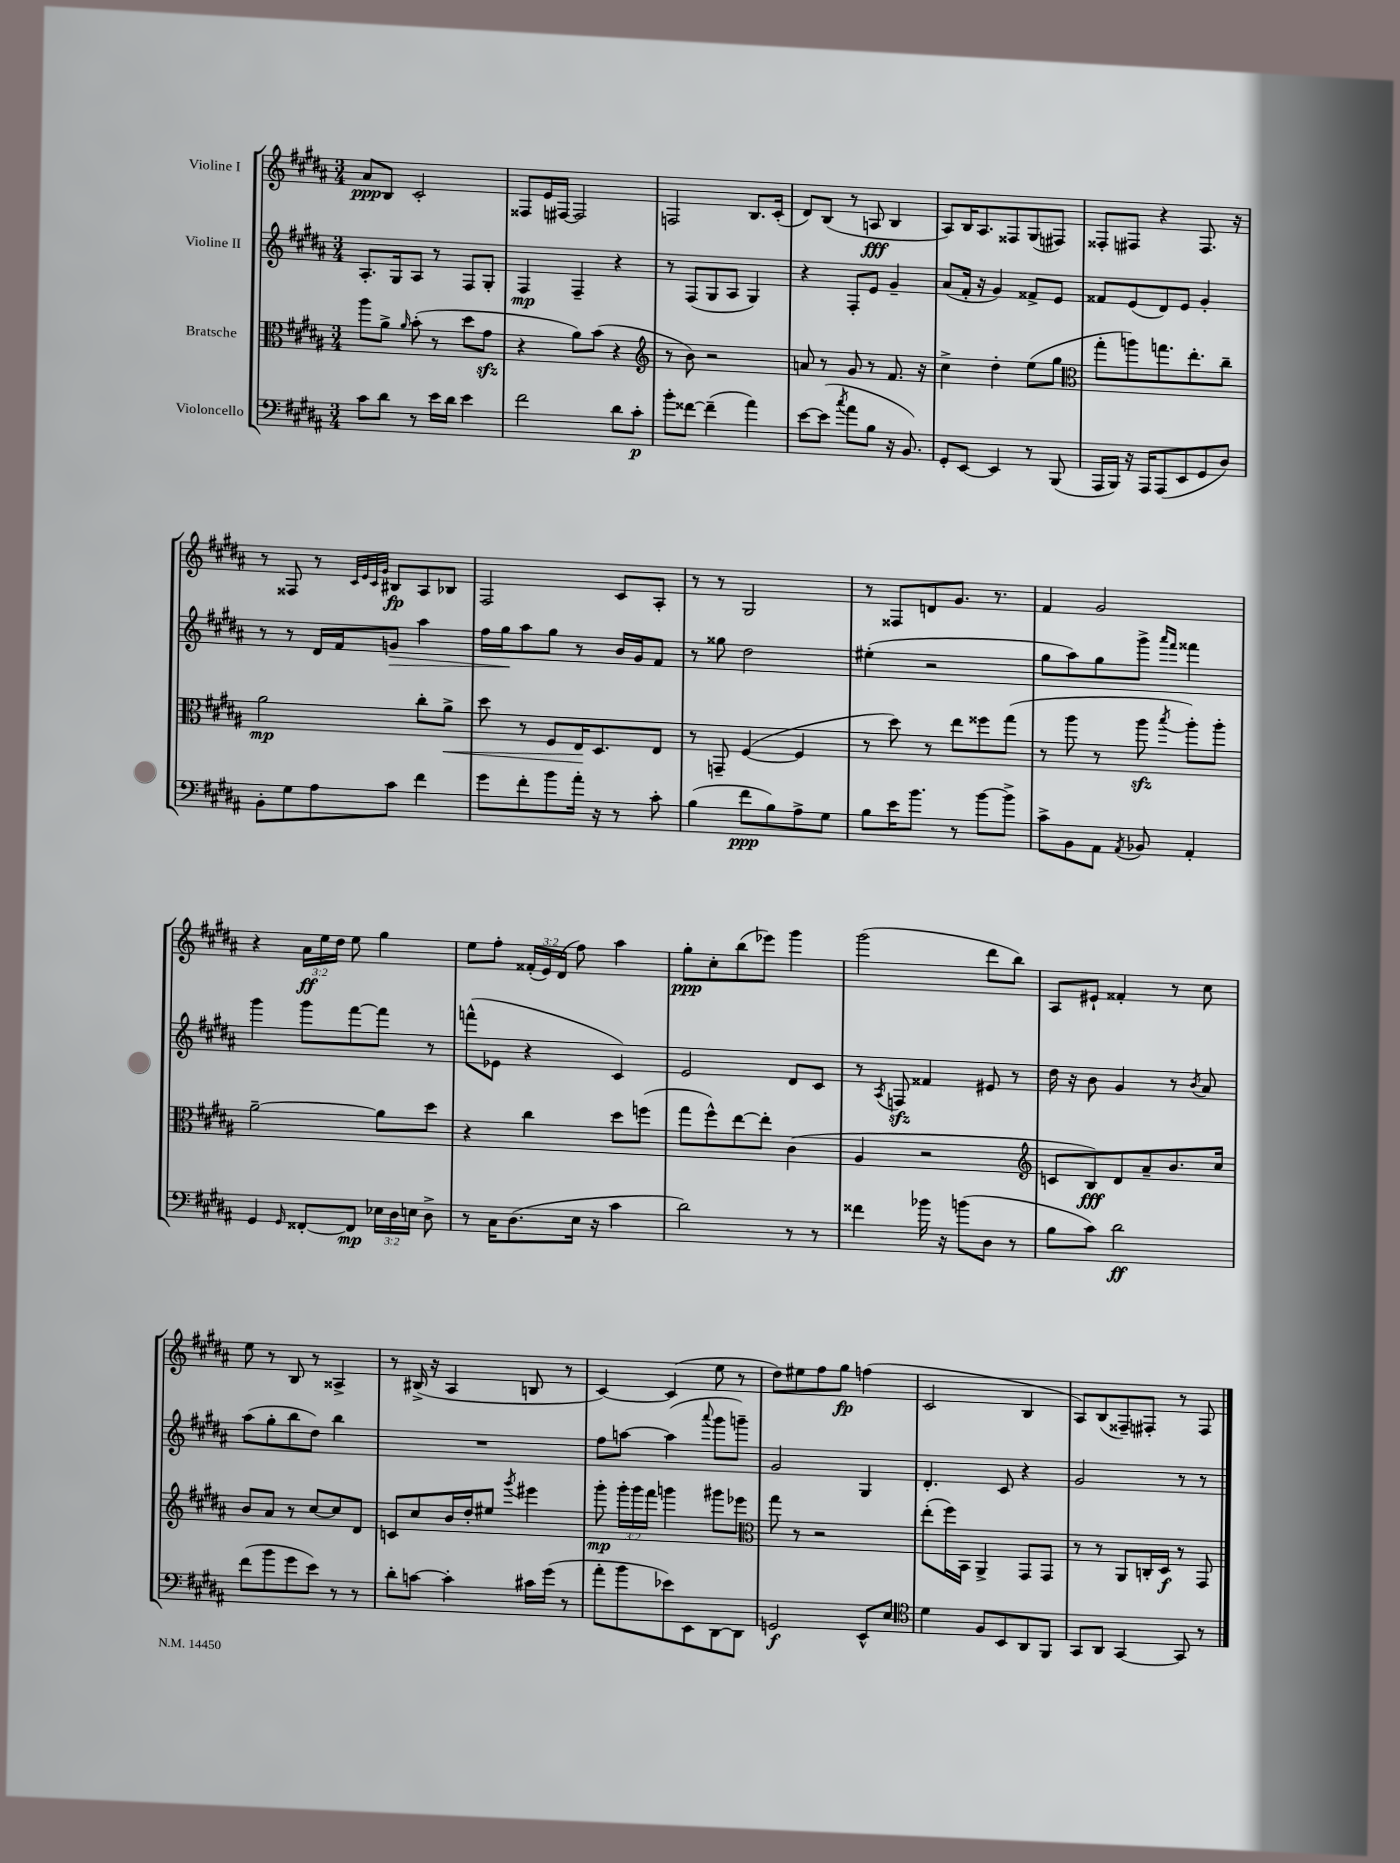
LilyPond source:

<<
\new StaffGroup <<
\new Staff = "s0" \with { instrumentName = "Violine I" } {
    \clef treble \key b \major \numericTimeSignature \time 3/4 \override Staff.TupletNumber.text = #tuplet-number::calc-fraction-text
    \autoBeamOff ais'8[\ppp b8] cis'2-. |
    fisis8[ e'16 fis16]~ fis2 |
    f2 b8.[ cis'16]-.( |
    dis'8[) b8]( r8 a8\fff b4 |
    ais8[) b16 ais8. fisis8 gis8( fis8]) |
    fisis8[-. fis8] r4 fis8. r16 |
    r8 fisis8 r8 \grace { cis'32[ e'32 cis'32 gis'32] } bis8[\fp ais8 bes8] |
    fis2 cis'8[ ais8]-. |
    r8 r8 gis2 |
    r8 fisis8[ d'8 gis'8.] r8. |
    fis'4 gis'2 |
    r4 \tuplet 3/2 { ais'16[\ff e''16 dis''16] } e''8 gis''4 |
    e''8[ fis''8]-. \tuplet 3/2 { fisis'16[-.( e'16) dis'16]( } fis''8) ais''4 |
    gis''8[-.\ppp cis''8-. b''8( ees'''8]) gis'''4 |
    gis'''2( dis'''8[ b''8]) |
    ais8[ eis'8]-! fisis'4-. r8 cis''8 |
    e''8 r8 b8 r8 aisis4-> |
    r8 bis16->( r16 ais4 b8 r8 |
    cis'4~) cis'4( e''8 r8 |
    dis''8[) eis''8 fis''8 gis''8]\fp f''4( |
    cis'2 b4 |
    ais8[) b8( fisis8--) fis8]-. r8 fis8 \bar "|." |
}
\new Staff = "s1" \with { instrumentName = "Violine II" } {
    \clef treble \key b \major \numericTimeSignature \time 3/4
    \autoBeamOff ais8.[-. gis16 ais8] r8 fis8[ gis8]-. |
    fis4\mp fis4-- r4 |
    r8 fis8[( gis8 ais8] gis4) |
    r4 fis8[-. e'8] gis'4-- |
    ais'8[( fis'16]-. r16 gis'4) fisis'8[-> e'8] |
    fisis'8[ e'8( dis'8) e'8] gis'4-. |
    r8 r8 dis'16[ fis'16 g'8]\> ais''4 |
    fis''16[ gis''16\! ais''8 gis''8] r8 b'16[ gis'16 fis'8] |
    r8 gisis''8 dis''2 |
    eis''4-.( r2 |
    gis''8[ ais''8) gis''8 gis'''8]-> \grace { ais'''16[ fis'''16] } fisis'''4 |
    gis'''4 gis'''8[ fis'''8~ fis'''8] r8 |
    f'''8[-^( ees'8] r4 cis'4) |
    e'2 dis'8[ cis'8] |
    r8 \acciaccatura { ais8 } f8\sfz fisis'4 eis'8 r8 |
    dis''16 r16 b'8 gis'4 r8 \acciaccatura { b'8 } ais'8 |
    ais''8[( gis''8-. b''8 dis''8]) b''4 |
    R2. |
    fis''8[ a''8]~ a''4( \appoggiatura { ais'''8 } gis'''8[ g'''8]--) |
    gis'2 gis4 |
    dis'4.-. cis'8 r4 |
    gis'2 r8 r8 \bar "|." |
}
\new Staff = "s2" \with { instrumentName = "Bratsche" } {
    \clef alto \key b \major \numericTimeSignature \time 3/4 \override Staff.TupletNumber.text = #tuplet-number::calc-fraction-text
    \autoBeamOff ais''8[ ais'8]-> \grace { ais'16 } b'8-.( r8 dis''8[ gis'8]\sfz |
    r4 ais'8[) b'8]( r4 |
    \clef treble r8 b'8) r2 |
    a'8 r8 gis'8 r8 fis'8. r16 |
    cis''4-> dis''4-. e''8[( gis''8] |
    \clef alto gis''8[-. a''8) g''8. e''8.-. cis''8]-- |
    ais'2\mp cis''8[-. ais'8]->\< |
    dis''8 r8 fis8[ e16\! dis8. e8] |
    r8 g,8-- fis4~( fis4 |
    r8 dis''8) r8 e''8[ fisis''8 gis''8]( |
    r8 ais''8 r8 ais''8\sfz \acciaccatura { b''8 } ais''8[-.) ais''8]-. |
    ais'2~-- ais'8[ dis''8] |
    r4 cis''4 dis''8[ f''8]( |
    gis''8[ fis''8-^) e''8~ e''8]-. cis'4( |
    ais4 r2 |
    \clef treble c'8[ b8\fff) dis'8 ais'8-- b'8. cis''16] |
    b'8[ ais'8] r8 cis''8[~ cis''8 dis'8] |
    c'8[ cis''8 b'16 dis''16-. eis''8] \acciaccatura { gis'''8 } eis'''4 |
    gis'''8-.\mp \tuplet 3/2 { gis'''16[-. gis'''16 fis'''16] } g'''4 gis'''8[ ees'''8] |
    \clef alto gis''8 r8 r2 |
    e''8[-.( fis''16) b,16] ais,4-> gis,8[ gis,8] |
    r8 r8 ais,8[ c16-. dis16]\f r8 gis,8 \bar "|." |
}
\new Staff = "s3" \with { instrumentName = "Violoncello" } {
    \clef bass \key b \major \numericTimeSignature \time 3/4 \override Staff.TupletNumber.text = #tuplet-number::calc-fraction-text
    \autoBeamOff cis'8[ dis'8] r8 e'16[ dis'16] e'4 |
    fis'2 dis'8[ cis'8]-.\p |
    b'8[-. fisis'8]~ fisis'4--( ais'4) |
    e'8[~ e'8]( \acciaccatura { cis''8 } ais'8[ b8] r16 b,8.) |
    gis,8[-. e,8]~ e,4 r8 b,,8( |
    ais,,16[ b,,16]) r16 ais,,16[ ais,,8( e,8 gis,8 dis8]) |
    b,8[-. gis8 ais8 cis'8] fis'4 |
    gis'8[ fis'8-. b'8 ais'16]-. r16 r8 cis'8-. |
    b4( fis'8[\ppp b8) ais8-> gis8] |
    b8[ e'16 b'8.] r8 b'8[~ b'8]-> |
    cis'8[-> b,8 ais,8] \acciaccatura { ais,8 } bes,8 ais,4-. |
    gis,4 \grace { gis,16 } fisis,8[~-. fisis,8]\mp \tuplet 3/2 { ees16[ dis16 e16] } dis8-> |
    r8 cis16[ dis8.( e16] r16 cis'4 |
    dis'2) r8 r8 |
    fisis'4 bes'16 r16 b'8[( dis8] r8 |
    b8[ cis'8]) dis'2\ff |
    fis'8[( b'8 gis'8 e'8]) r8 r8 |
    dis'8[-. c'8]~ c'4-. cis'16[ gis'16]( r8 |
    ais'8[-. b'8 ees'8) e,8 dis,8~ dis,8] |
    g,2\f e,8[-^ e8] |
    \clef tenor dis'4 fis8[ b,8 ais,8 fis,8] |
    gis,8[ ais,8] gis,4~ gis,8 r8 \bar "|." |
}
>>
>>
\layout { \context { \Score \remove "Bar_number_engraver" } }
